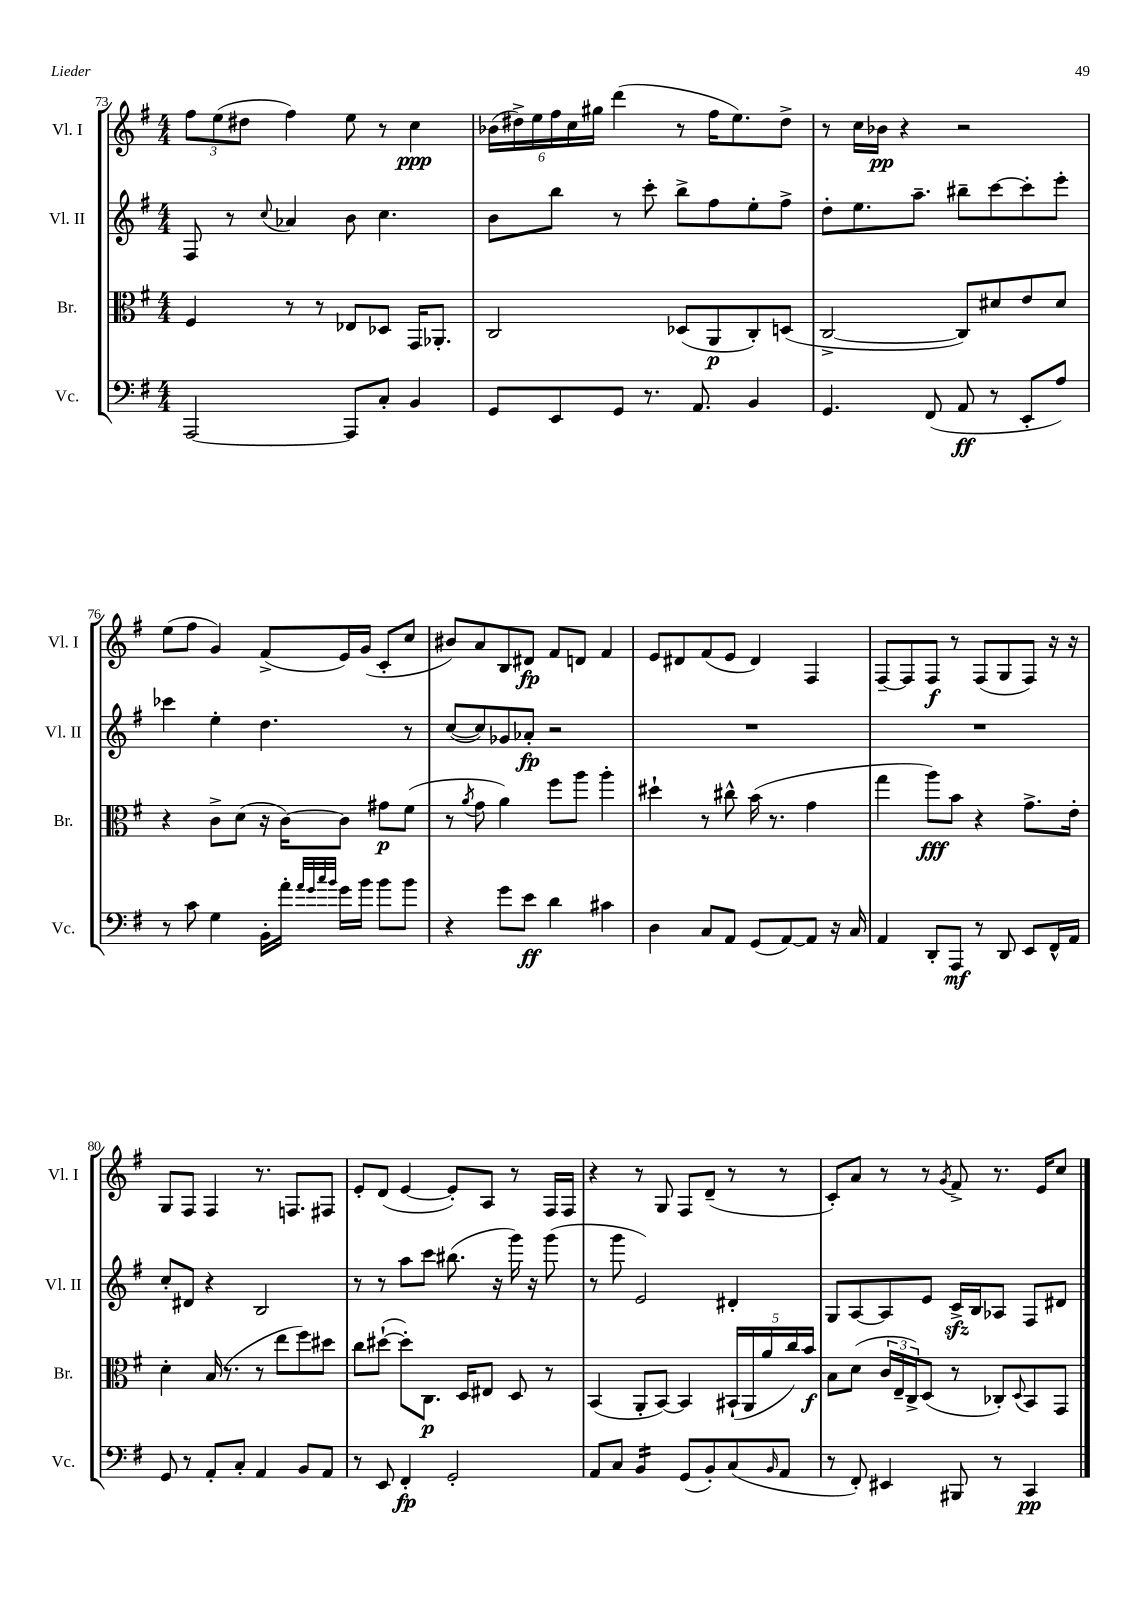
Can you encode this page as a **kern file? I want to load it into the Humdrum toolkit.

**kern	**kern	**kern	**kern
*staff4	*staff3	*staff2	*staff1
*clefF4	*clefC3	*clefG2	*clefG2
*k[f#]	*k[f#]	*k[f#]	*k[f#]
*M4/4	*M4/4	*M4/4	*M4/4
[2AAA/	4F#/	8F#/	12ff#\L
.	.	.	(12ee\
.	.	8r	.
.	.	.	12dd#\J
.	.	8qqcc/	.
.	8r	4a-/	4ff#\)
.	8r	.	.
8AAA/]L	8E-/L	8b\	8ee\
8C'/J	8D-/J	4.cc\	8r
4BB/	16GG/LK	.	4cc\
.	8.AA-'/J	.	.
=	=	=	=
8GG/L	2C/	8b\L	(24b-\LL
.	.	.	24dd#^\)
.	.	.	24ee\
8EE/	.	8bb\J	24ff#\
.	.	.	24cc\
.	.	.	24gg#\JJ
8GG/J	.	8r	(4ddd\
8.r	.	8ccc'\	.
.	(8D-/L	8bb^\L	8r
8.AA/	.	.	.
.	8AA/	8ff#\	16ff#\LK
.	.	.	8.ee\)
4BB/	8C'/)	8ee'\	.
.	(8D/J	8ff#^\J	8dd#^\J
=	=	=	=
4.GG/	[2C^/	8dd'\L	8r
.	.	8.ee\	16cc\LL
.	.	.	16b-\JJ
.	.	.	4r
.	.	8.aa~\J	.
(8FF#/	.	.	.
8AA/	8C/]L)	8bb#~\L	2r
8r	8d#/	[8ccc\	.
8EE'/L	8e/	8ccc'\]	.
8A/J)	8d#/J	8eee'\J	.
=	=	=	=
8r	4r	4ccc-\	(8ee\L
8c\	.	.	8ff#\J
4G\	8c^\L	4ee'\	4g/)
.	(8d\J	.	.
16BB'\LL	16r	4.dd\	(8f#^/L
16a'\JJ	[16c\LK)	.	.
32qqa/LLL	.	.	.
32qqg/	.	.	.
32qqcc/	.	.	.
32qqb/JJJ	.	.	.
16g\LL	8c\]J	.	16e/L)
16b\JJ	.	.	(16g/JJ
8b\L	8g#\L	.	8c'/L
8b\J	(8f#\J	8r	8cc/J
=	=	=	=
4r	8r	([8cc/L	8b#/L)
.	8qa/	.	.
.	8g\	8cc/])	8a/
8g\L	4a\)	8g-/	8B/
8e\J	.	8a-'/J	8d#/J
4d\	8ff#\L	2r	8f#/L
.	8aa\J	.	8d/J
4c#\	4aa'\	.	4f#/
=	=	=	=
4D\	4dd#`\	1r	8e/L
.	.	.	8d#/
8C/L	8r	.	(8f#/
8AA/J	8cc#^^\	.	8e/J
(8GG/L	(16b\	.	4d#/)
.	8.r	.	.
[8AA/)	.	.	.
8AA/]J	4g\	.	4F#/
16r	.	.	.
16C/	.	.	.
=	=	=	=
4AA/	4gg\	1r	[8F#~/L
.	.	.	8F#/]
8DD'/L	8aa\L)	.	8F#/J
8AAA/J	8b\J	.	8r
8r	4r	.	(8F#/L
8DD/	.	.	8G/
8EE/L	8.g^\L	.	8F#/J)
16FF#^^/L	.	.	16r
16AA/JJ	16e'\Jk	.	16r
=	=	=	=
8GG/	4d'\	8cc'/L	8G/L
8r	.	8d#/J	8F#/J
8AA'/L	(16B/	4r	4F#/
.	8.r	.	.
8C'/J	.	.	.
4AA/	8r	2B/	8.r
.	8ee\L	.	.
.	.	.	8.F/L
8BB/L	8ff#\)	.	.
8AA/J	8dd#\J	.	8F#/J
=	=	=	=
8r	8cc\L	8r	8e'/L
8EE/	([8dd#`\J	8r	(8d/J
4FF#'/	8dd#'\]L)	8aa\L	[4e/
.	8.C\J	8ccc\J	.
2GG'/	.	(8.bb#\	8e'/]L)
.	16D/LK	.	.
.	8E#/J	.	8A/J
.	.	16r	.
.	8D/	16ggg\)	8r
.	.	16r	.
.	8r	(8ggg\	16F#/LL
.	.	.	16F#/JJ
=	=	=	=
8AA/L	(4BB/	8r	4r
8C/J	.	8ggg\	.
4BB/	8AA'/L	2e/)	8r
.	[8BB/J)	.	8G/
(8GG/L	4BB/]	.	8F#/L
8BB'/)	.	.	(8d~/J
(8C/	(20BB#`/LL	4d#'/	8r
.	20AA/	.	.
.	20a/	.	.
16qqBB/	.	.	.
8AA/J	.	.	8r
.	20cc/)	.	.
.	20b/JJ	.	.
=	=	=	=
8r	8B\L	8G/L	8c'/L)
8FF#'/)	(8d\J	[8A/	8a/J
4EE#/	24c/LL	8A/]	8r
.	24E~/	.	.
.	24C^/J)	.	.
.	(8D/J	8e/J	8r
.	.	.	8qg/
8BBB#/	8r	16c^/LL	8f#^/
.	.	16B/J	.
8r	8C-'/L)	8A-/J	8.r
.	8qqD/	.	.
4CC/	8BB/	8F#/L	.
.	.	.	16e/LK
.	8GG/J	8d#/J	8cc/J
==	==	==	==
*-	*-	*-	*-
